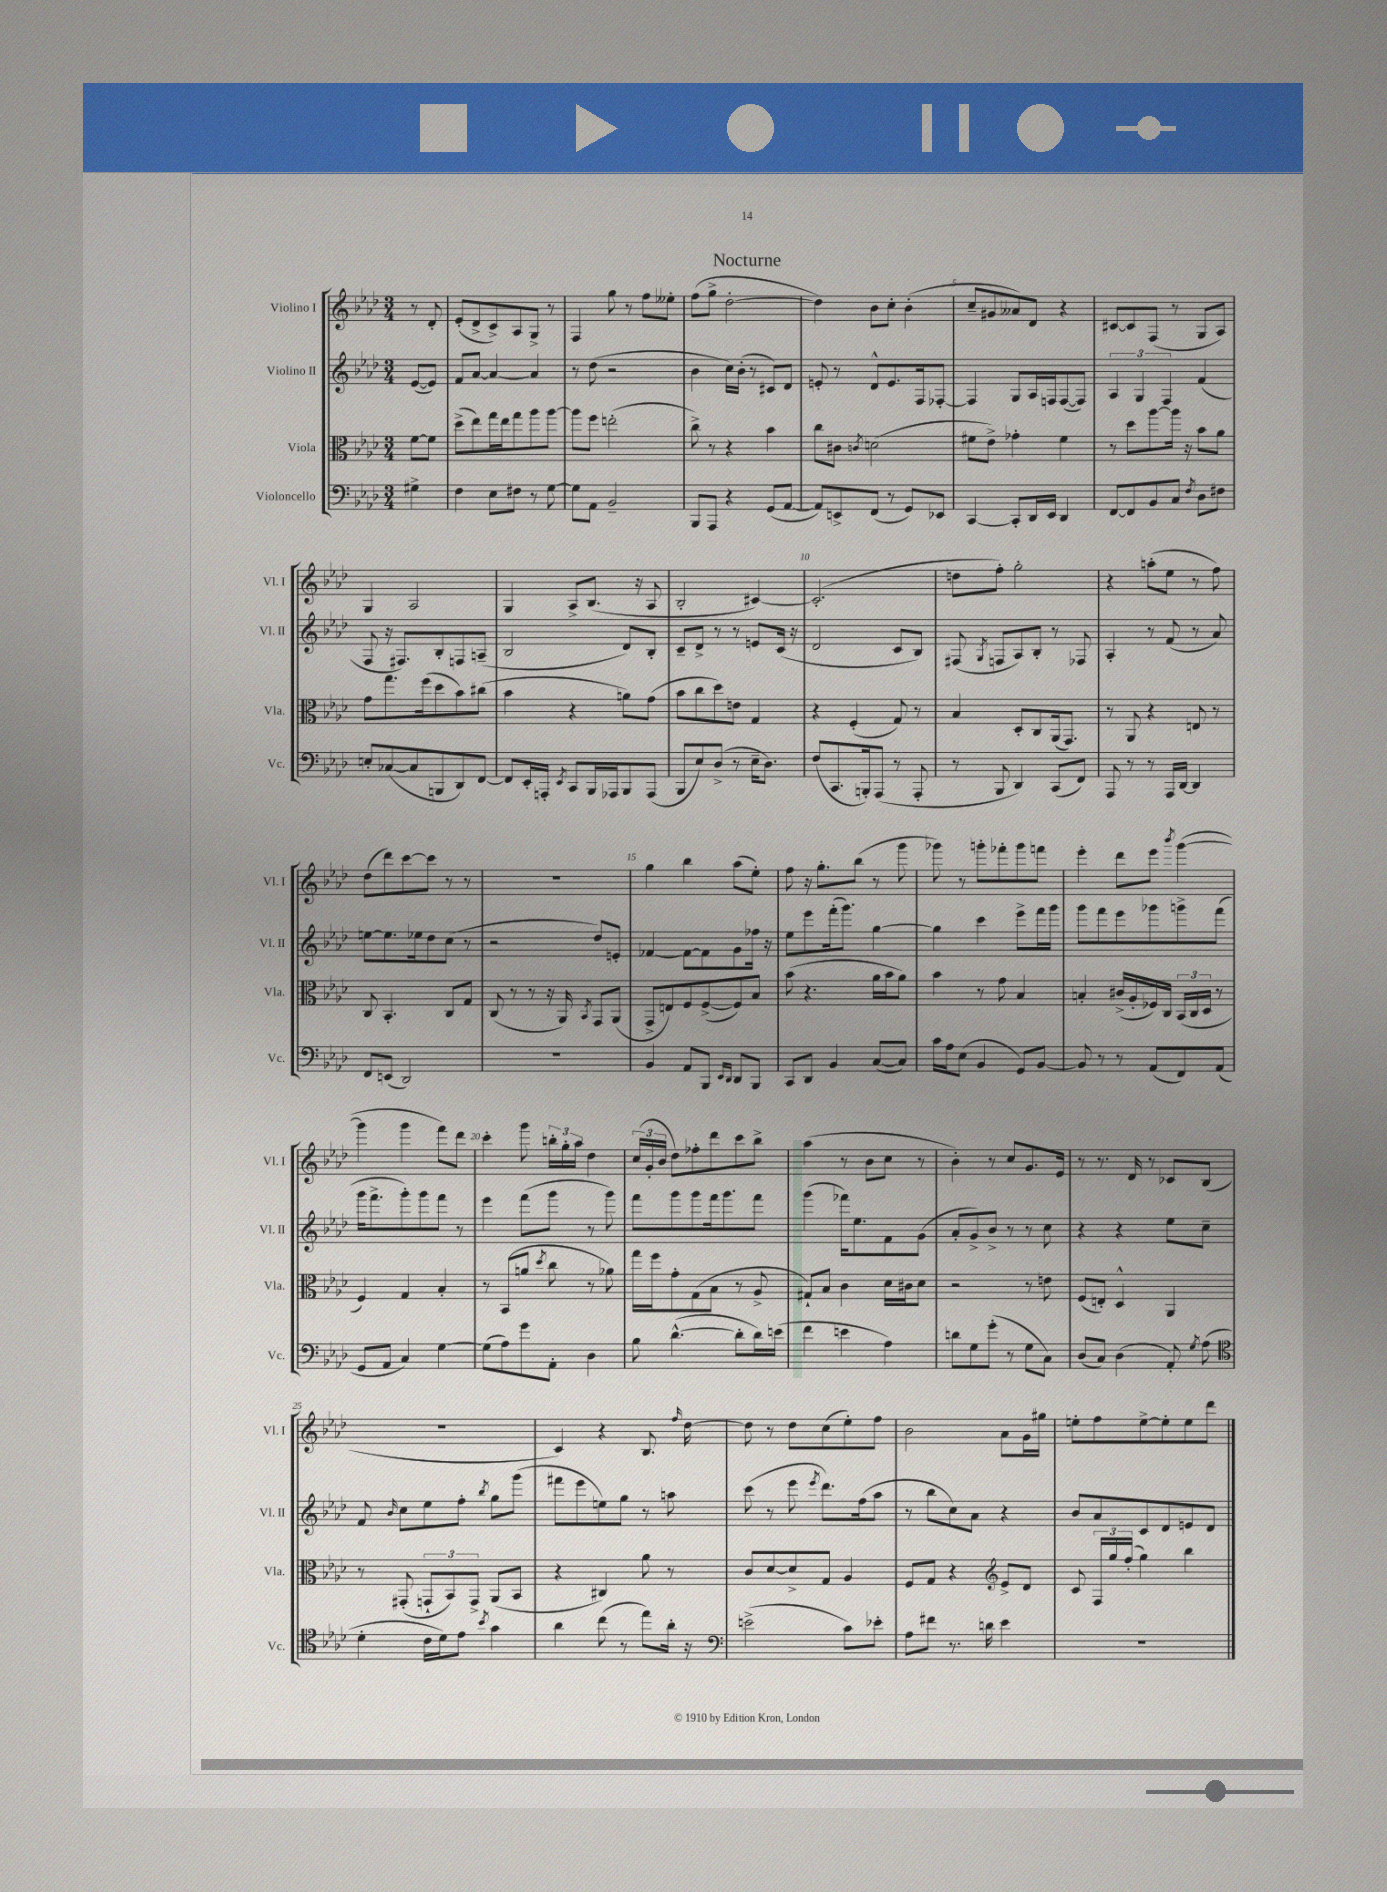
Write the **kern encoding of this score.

**kern	**kern	**kern	**kern
*staff4	*staff3	*staff2	*staff1
*clefF4	*clefC3	*clefG2	*clefG2
*k[b-e-a-d-]	*k[b-e-a-d-]	*k[b-e-a-d-]	*k[b-e-a-d-]
*M3/4	*M3/4	*M3/4	*M3/4
4G#^	[8f	([8e-	8r
.	8f]	8e-])	8d-'
=	=	=	=
4F	(8dd-^	8f	(8e-'
.	8ee-)	[8a-	8d-^
8E-	16gg	4a-_	8c^)
.	16ee-	.	.
8F#	8gg	.	8A-
8r	8aa-	4a-]	8G^
[8G	[8aa-	.	8r
=	=	=	=
8G]	8aa-]	8r	4F
8AA-	8ff	(8dd-	.
2BB-~	(2ee'	2r	8gg
.	.	.	8r
.	.	.	8ff
.	.	.	8ee--'
=	=	=	=
8BBB-	8cc^)	4b-	(8ff
8AAA-	8r	.	8gg^
4r	4r	16cc)	[2dd-'
.	.	(16b-'	.
.	.	8r	.
(8GG	4b-	8c#)	.
[8AA-	.	8d-	.
=	=	=	=
8AA-])	8cc	8e'	4dd-])
8EE^	8c#	8r	.
.	8qc	.	.
(8FF	(2d	8d-^^	8b-
8r	.	8.e	8cc'
8GG)	.	.	(4b-'
.	.	16F	.
8EE-	.	[8F-'	.
=	=	=	=
[4CC	8f#	4F-]	8cc~
.	8e-^)	.	8g#
8CC']	4g-'	8G	8a--)
16DD-	.	16A-	8d-
16EE-	.	16F	.
4DD-	4f#	([8F	4r
.	.	8F])	.
=	=	=	=
[8FF	8r	6A-	[8c#
8FF]	8dd-	.	8c#]
.	.	6G	.
8BB-	[8aa-	.	(8F
.	.	6F	.
8C	16aa-]	.	8r
.	16r	.	.
8qF	.	.	.
8D-	8b-	(4f	8G
8F#	8a-	.	8A-)
=	=	=	=
8E'	8g	8F	4G
([8C-	8.gg	16r	.
.	.	8.F#)	.
8C-]	.	.	2A-
.	(16ff	.	.
8BBB	8dd-	8B-'	.
8DD-)	8b-)	8F	.
[8FF	(8cc#	(8A~	.
=	=	=	=
8FF]	4b-	2B-	4G
16EE-'	.	.	.
16AAA'	.	.	.
8qEE-	.	.	.
8CC	4r	.	8A-^
16BBB-	.	.	(8.B-
16AAA-	.	.	.
8BBB-	8a)	8d-)	.
.	.	.	16r
(8AAA-	(8g	8B-'	8A-
=	=	=	=
8BBB-	8b-	8c~	2B-'
8E-)	8cc	8d-^	.
(8D-^	8dd-)	8r	.
8r	8e	8r	.
16E-~	4G	8e	[4c#)
8.D-)	.	.	.
.	.	(16c	.
.	.	16r	.
=	=	=	=
(8F	4r	2d-	(2.c#']
8.CC	.	.	.
.	(4F'	.	.
16BBB')	.	.	.
(8AAA-	.	.	.
8r	8G)	8c	.
8AAA-'	8r	8B-)	.
=	=	=	=
8r	4B-	(8F#	8dd
.	.	8qG	.
8BBB-	.	8F	8ff')
4DD-)	8D-'	8A-)	2gg'
.	8C	8B-'	.
(8CC	(16AA-	8r	.
.	8.GG)	.	.
8FF)	.	8F-	.
=	=	=	=
8AAA-	8r	4A-'	4r
8r	8AA-	.	.
8r	4r	8r	(8aa'
16AAA-	.	(8f	8ee-
[16DD-	.	.	.
4DD-]	8E	8r	8r
.	8r	8a-)	8ff)
=	=	=	=
8FF	8C	[8ee	(8dd-
(8EE	4.BB-'	8.ee]	8ddd-)
2DD-)	.	.	[8ccc
.	.	16ee-	.
.	.	8dd-	8ccc]
.	8C	(8cc	8r
.	8G	8r	8r
=	=	=	=
2.r	(8C	2r	2.r
.	8r	.	.
.	8r	.	.
.	16r	.	.
.	16AA-)	.	.
.	8qBB-	.	.
.	8GG	8dd-)	.
.	(8AA-	8e'	.
=	=	=	=
4BB-	8GG^	[4f-	4gg
.	8E)	.	.
8AA-	8F	8f-_	4bb-
8BBB-	([8F^	8f-]	.
16qqEE-	.	.	.
16qqDD-	.	.	.
8DD-	8F])	8g	(8aa-
8BBB-	8B-	16ff-	8ee-')
.	.	16r	.
=	=	=	=
8CC	(8b-	8ee-	8ff
8DD-	4.r	8eee-	16r
.	.	.	8.gg'
4BB-	.	(16fff'	.
.	.	8.ggg)	.
.	.	.	(8bb-
([8C	16a-	[4gg	8r
.	16b-	.	.
8C])	8a-)	.	8ggg
=	=	=	=
16c	4b-	4gg]	8ggg-)
16A-	.	.	.
(8E-	.	.	8r
4BB-	8r	4ccc	8ggg'
.	8g	.	8fff-'
8GG)	4B-	8eee-^	8ggg
[8BB-	.	16fff	8fff
.	.	16ggg	.
=	=	=	=
8BB-]	4B'	8ggg	4eee-'
8r	.	8fff	.
8r	(16c#^	8eee-	8ddd-
.	16A-'	.	.
(8AA-	16F-)	8ggg-	8eee-
.	16C	.	.
.	.	.	8qbbb-
8FF)	(24BB-	8ggg^	([4ggg
.	24C	.	.
.	24D-	.	.
(8AA-	8r	(8fff	.
=	=	=	=
8GG	4F)	16ggg	4ggg]
.	.	8.fff^	.
8AA-	.	.	.
4C)	4G	8ggg')	4ggg
.	.	8ggg	.
[4G	4B-'	8fff	8fff)
.	.	8r	8ddd-
=	=	=	=
(8G]	8r	4eee-	4ccc'
8A-)	(8BB-	.	.
8g	8a	(8fff	8ggg
.	8qdd-	.	.
8AA-'	8cc	8ggg	24bb'
.	.	.	24gg'
.	.	.	24aa-
4D-	8r	8r	4dd-
.	8a-)	8ggg)	.
=	=	=	=
8B-	16gg	8fff	(24cc
.	.	.	24g'
.	16ff	.	.
.	.	.	24b-
([4.d-^^	8g'	8ggg	8dd-)
.	(8G	8ggg	8ff-'
.	8B-	16fff	8ddd-
.	.	8.ggg	.
8d-']	8r	.	8ccc
16d-)	8A-^	8fff	8bb-^
(16e	.	.	.
=	=	=	=
4f	8G#`)	(4ggg	(4aa-
.	8B-	.	.
4e	4c	16fff-)	8r
.	.	8.ee-	.
.	.	.	8b-
4A-)	16d-	8f	8cc
.	16c#	.	.
.	8d-	(8g	8r
=	=	=	=
8d	2r	8a-'	4b-')
8G	.	8g^)	.
(8g'	.	8b-^	8r
8r	.	8r	8cc
8G	8r	8r	8.g
8C)	8e	8cc	.
.	.	.	16e-
=	=	=	=
(8D-	(8F	4r	8r
8C)	8E')	.	8.r
(4D-	4D-^^	4r	.
.	.	.	16d-
.	.	.	8r
8AA-')	4AA-	8ee-	8c-
8qG	.	.	.
(8A-	.	8cc~	(8B-
=	=	=	=
*clefC4	*	*	*
4d-'	8r	8f	2.r
.	.	16qqb-	.
.	(8GG#'	8cc	.
16c	12GG`	8ee-	.
16d-)	.	.	.
.	12BB-)	.	.
8e-	.	8ff'	.
.	12GG^	.	.
8qb-	.	8qbb-	.
4g	(8AA-	8gg	.
.	8BB-	(8ggg	.
=	=	=	=
4a-	4r	8fff#	4c)
.	.	8eee-	.
(8cc	4C#)	8ee)	4r
8r	.	8gg	.
8ee-)	8a-	8r	8.B-
16a-'	8r	8aa	.
.	.	.	16qqff
16r	.	.	[16dd-
=	=	=	=
*clefF4	*	*	*
(2e^	8c	(8ccc	8dd-]
.	[8d-	8r	8r
.	8d-^]	8eee-	8dd-
.	.	8qeee-	.
.	8G	8.ddd-)	(8cc
8c)	4A-	.	8ee-')
.	.	(16ff	.
8e-'	.	8aa-	8ff
=	=	=	=
8A-	8F	8r	2b-
8f#	8G	8bb-	.
8.r	4r	8cc)	.
.	.	8a-	.
16d	.	.	.
*	*clefG2	*	*
4e-	8e-^	4r	8a-
.	8d-	.	16g
.	.	.	16gg#
=	=	=	=
2.r	8c	8b-	8ee'
.	24F	8a-	8ff
.	24gg	.	.
.	(24ff'	.	.
.	4gg)	8c	[8ee^
.	.	8d-	8ee']
.	4bb-	8e	8ee
.	.	8d-	8ddd-
==	==	==	==
*-	*-	*-	*-
